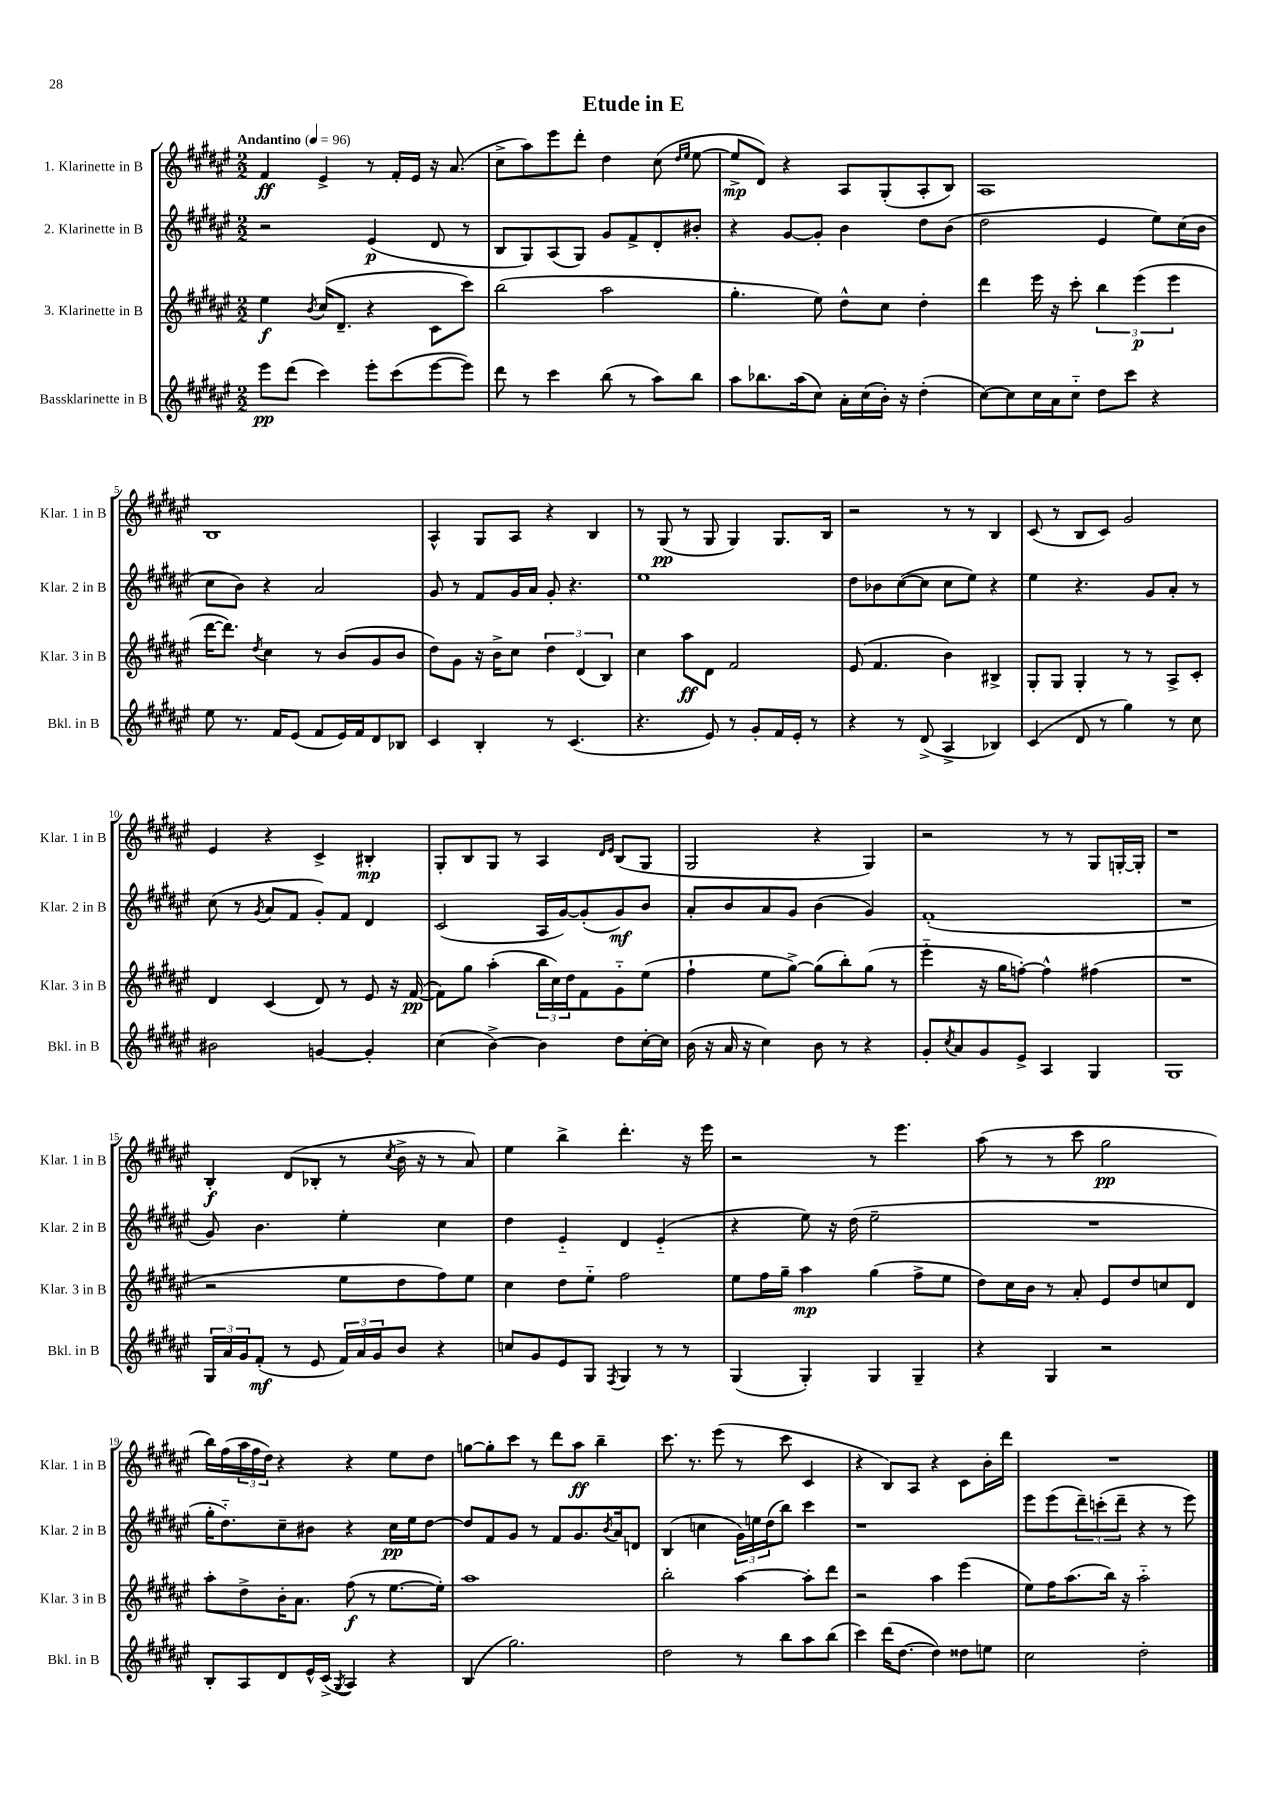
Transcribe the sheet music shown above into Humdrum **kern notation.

**kern	**dynam	**kern	**dynam	**kern	**dynam	**kern	**dynam
*part4	*part4	*part3	*part3	*part2	*part2	*part1	*part1
*staff4	*staff4	*staff3	*staff3	*staff2	*staff2	*staff1	*staff1
*I"Bassklarinette in B	*	*I"3. Klarinette in B	*	*I"2. Klarinette in B	*	*I"1. Klarinette in B	*
*I'Bkl. in B	*	*I'Klar. 3 in B	*	*I'Klar. 2 in B	*	*I'Klar. 1 in B	*
*clefG2	*	*clefG2	*	*clefG2	*	*clefG2	*
*k[f#c#g#d#a#e#]	*	*k[f#c#g#d#a#e#]	*	*k[f#c#g#d#a#e#]	*	*k[f#c#g#d#a#e#]	*
*M2/2	*	*M2/2	*	*M2/2	*	*M2/2	*
*MM96	*	*MM96	*	*MM96	*	*MM96	*
=1	=1	=1	=1	=1	=1	=1	=1
!	!	!	!	!	!	!LO:TX:a:B:t=Andantino	!
8eee#\L	pp	4ee#\	f	2r	.	4f#/	ff
(8ddd#\J	.	.	.	.	.	.	.
.	.	8qb/	.	.	.	.	.
4ccc#\)	.	(16cc#/KL	.	.	.	4e#^/	.
.	.	8.d#~/J	.	.	.	.	.
8eee#'\L	.	4r	.	(4e#/	p	8r	.
(8ccc#\	.	.	.	.	.	16f#'/LL	.
.	.	.	.	.	.	16e#/JJ	.
[8eee#\	.	8c#\L	.	8d#/	.	16r	.
.	.	.	.	.	.	(8.a#/	.
8eee#\J])	.	8ccc#\J)	.	8r	.	.	.
=2	=2	=2	=2	=2	=2	=2	=2
8ddd#\	.	(2bb\	.	8B/L	.	8cc#^\L	.
8r	.	.	.	8G#/)	.	8aa#\)	.
4ccc#\	.	.	.	(8A#/	.	8eee#\	.
.	.	.	.	8G#/J)	.	8ddd#'\J	.
(8bb\	.	2aa#\	.	8g#/L	.	4dd#\	.
8r	.	.	.	8f#^/	.	.	.
8aa#\L)	.	.	.	8d#'/	.	(8cc#\	.
.	.	.	.	.	.	16qqdd#/LL	.
.	.	.	.	.	.	16qqee#/JJ	.
8bb\J	.	.	.	8b#X'/J	.	[8ee#\	.
=3	=3	=3	=3	=3	=3	=3	=3
8aa#\L	.	4.gg#'\	.	4r	.	8ee#^/L]	mp
8.bb-X\	.	.	.	.	.	8d#/J)	.
.	.	.	.	[8g#/L	.	4r	.
(16aa#\k	.	.	.	.	.	.	.
8cc#\J)	.	8ee#\)	.	8g#'/J]	.	.	.
16a#'\LL	.	8dd#^^\L	.	4b\	.	8A#/L	.
(16cc#\	.	.	.	.	.	.	.
16b'\JJ)	.	8cc#\J	.	.	.	(8G#'/	.
16r	.	.	.	.	.	.	.
(4dd#'\	.	4dd#'\	.	8dd#\L	.	8A#'/	.
.	.	.	.	(8b\J	.	8B/J)	.
=4	=4	=4	=4	=4	=4	=4	=4
[8cc#\L)	.	4ddd#\	.	2dd#\	.	1A#	.
8cc#\]	.	.	.	.	.	.	.
16cc#\L	.	16eee#\	.	.	.	.	.
16a#\J	.	16r	.	.	.	.	.
8cc#\J	.	8ccc#'\	.	.	.	.	.
8dd#\L	.	6bb\	.	4e#/	.	.	.
8ccc#\J	.	.	.	.	.	.	.
.	.	(6eee#\	p	.	.	.	.
4r	.	.	.	8ee#\L)	.	.	.
.	.	6eee#\	.	.	.	.	.
.	.	.	.	(16cc#\L	.	.	.
.	.	.	.	16b\JJ	.	.	.
!!LO:LB:g=z
=5	=5	=5	=5	=5	=5	=5	=5
8ee#\	.	[16ddd#\KL	.	8cc#\L	.	1B	.
.	.	8.ddd#\J])	.	.	.	.	.
8.r	.	.	.	8b\J)	.	.	.
.	.	8qdd#/	.	.	.	.	.
.	.	4cc#\	.	4r	.	.	.
16f#/KL	.	.	.	.	.	.	.
(8e#/J	.	.	.	.	.	.	.
8f#/L	.	8r	.	2a#/	.	.	.
16e#/L)	.	(8b/L	.	.	.	.	.
16f#/J	.	.	.	.	.	.	.
8d#/	.	8g#/	.	.	.	.	.
8B-X/J	.	8b/J	.	.	.	.	.
=6	=6	=6	=6	=6	=6	=6	=6
4c#/	.	8dd#\L)	.	8g#/	.	4A#^^/	.
.	.	8g#\J	.	8r	.	.	.
4B'/	.	16r	.	8f#/L	.	8G#/L	.
.	.	16b^\KL	.	.	.	.	.
.	.	8cc#\J	.	16g#/L	.	8A#/J	.
.	.	.	.	16a#/JJ	.	.	.
8r	.	6dd#\	.	8g#'/	.	4r	.
(4.c#/	.	.	.	4.r	.	.	.
.	.	(6d#/	.	.	.	.	.
.	.	.	.	.	.	4B/	.
.	.	6B/)	.	.	.	.	.
=7	=7	=7	=7	=7	=7	=7	=7
4.r	.	4cc#\	.	1ee#	.	8r	.
.	.	.	.	.	.	(8G#/	pp
.	.	8aa#\L	ff	.	.	8r	.
8e#/)	.	8d#\J	.	.	.	8G#/	.
8r	.	2f#/	.	.	.	4G#/)	.
8g#'/L	.	.	.	.	.	.	.
16f#/L	.	.	.	.	.	8.G#/L	.
16e#'/JJ	.	.	.	.	.	.	.
8r	.	.	.	.	.	.	.
.	.	.	.	.	.	16B/Jk	.
=8	=8	=8	=8	=8	=8	=8	=8
4r	.	(8e#/	.	8dd#\L	.	2r	.
.	.	4.f#/	.	8b-X\	.	.	.
8r	.	.	.	([8cc#\	.	.	.
(8d#^/	.	.	.	8cc#\J]	.	.	.
4A#^/	.	4b\)	.	8cc#\L	.	8r	.
.	.	.	.	8ee#\J)	.	8r	.
4B-X/)	.	4B#X^/	.	4r	.	4B/	.
=9	=9	=9	=9	=9	=9	=9	=9
(4c#/	.	8G#'/L	.	4ee#\	.	(8c#/	.
.	.	8G#/J	.	.	.	8r	.
8d#/	.	4G#'/	.	4.r	.	8B/L	.
8r	.	.	.	.	.	8c#/J)	.
4gg#\)	.	8r	.	.	.	2g#/	.
.	.	8r	.	8g#/L	.	.	.
8r	.	8A#^/L	.	8a#'/J	.	.	.
8cc#\	.	8c#'/J	.	8r	.	.	.
!!LO:LB:g=z
=10	=10	=10	=10	=10	=10	=10	=10
2b#X\	.	4d#/	.	(8cc#\	.	4e#/	.
.	.	.	.	8r	.	.	.
.	.	.	.	8qg#/	.	.	.
.	.	(4c#/	.	8a#/L	.	4r	.
.	.	.	.	8f#/J	.	.	.
[4gn/	.	8d#/)	.	8g#'/L)	.	4c#^/	.
.	.	8r	.	8f#/J	.	.	.
4g'/]	.	8e#/	.	4d#/	.	4B#X'/	mp
.	.	16r	.	.	.	.	.
.	.	([16f#/	pp	.	.	.	.
=11	=11	=11	=11	=11	=11	=11	=11
(4cc#\	.	8f#\L])	.	(2c#/	.	8G#'/L	.
.	.	8gg#\J	.	.	.	8B/	.
[4b^\)	.	(4aa#'\	.	.	.	8G#/J	.
.	.	.	.	.	.	8r	.
4b\]	.	24bb\LL	.	16A#/LL	.	4A#/	.
.	.	24cc#\)	.	.	.	.	.
.	.	.	.	[16g#/J)	.	.	.
.	.	24dd#\J	.	.	.	.	.
.	.	8f#\	.	(8g#'/]	.	.	.
.	.	.	.	.	.	16qqd#/LL	.
.	.	.	.	.	.	16qqe#/JJ	.
8dd#\L	.	8g#\	.	8g#/)	mf	(8B/L	.
[16cc#'\L	.	(8ee#\J	.	8b/J	.	8G#/J	.
16cc#\JJ]	.	.	.	.	.	.	.
=12	=12	=12	=12	=12	=12	=12	=12
(16b\	.	4ff#`\	.	8a#'/L	.	2G#/	.
16r	.	.	.	.	.	.	.
16a#/	.	.	.	8b/	.	.	.
16r	.	.	.	.	.	.	.
4cc#\)	.	8ee#\L	.	8a#/	.	.	.
.	.	[8gg#^\J)	.	8g#/J	.	.	.
8b\	.	(8gg#\L]	.	(4b\	.	4r	.
8r	.	8bb'\)	.	.	.	.	.
4r	.	(8gg#\J	.	4g#/)	.	4G#/)	.
.	.	8r	.	.	.	.	.
=13	=13	=13	=13	=13	=13	=13	=13
8g#'/L	.	4eee#\	.	(1f#'	.	2r	.
8qcc#/	.	.	.	.	.	.	.
8a#/	.	.	.	.	.	.	.
8g#/	.	16r	.	.	.	.	.
.	.	16gg#\KL	.	.	.	.	.
8e#^/J	.	[8ffn'\J)	.	.	.	.	.
4A#/	.	4ff^^\]	.	.	.	8r	.
.	.	.	.	.	.	8r	.
4G#/	.	(4ff#X\	.	.	.	8G#/L	.
.	.	.	.	.	.	[16Gn'/L	.
.	.	.	.	.	.	16G'/JJ]	.
=14	=14	=14	=14	=14	=14	=14	=14
1G#	.	1r	.	1r	.	1r	.
!!LO:LB:g=z
=15	=15	=15	=15	=15	=15	=15	=15
24G#/LL	.	2r	.	8g#/)	.	4B'/	f
24a#/	.	.	.	.	.	.	.
24g#/J	.	.	.	.	.	.	.
(8f#'/J	mf	.	.	4.b\	.	.	.
8r	.	.	.	.	.	(8d#/L	.
8e#/	.	.	.	.	.	8B-X'/J	.
24f#/LL)	.	8ee#\L	.	4ee#'\	.	8r	.
24a#/	.	.	.	.	.	.	.
24g#/J	.	.	.	.	.	.	.
.	.	.	.	.	.	8qcc#/	.
8b/J	.	8dd#\	.	.	.	16b^\	.
.	.	.	.	.	.	16r	.
4r	.	8ff#\)	.	4cc#\	.	8r	.
.	.	8ee#\J	.	.	.	8a#/)	.
=16	=16	=16	=16	=16	=16	=16	=16
8ccn/L	.	4cc#\	.	4dd#\	.	4ee#\	.
8g#/	.	.	.	.	.	.	.
8e#/	.	8dd#\L	.	4e#/	.	4bb^\	.
8G#/J	.	8ee#\J	.	.	.	.	.
8qF#/	.	.	.	.	.	.	.
4G#/	.	2ff#\	.	4d#/	.	4.ddd#'\	.
8r	.	.	.	(4e#/	.	.	.
8r	.	.	.	.	.	16r	.
.	.	.	.	.	.	16eee#\	.
=17	=17	=17	=17	=17	=17	=17	=17
(4G#/	.	8ee#\L	.	4r	.	2r	.
.	.	16ff#\L	.	.	.	.	.
.	.	16gg#~\JJ	.	.	.	.	.
4G#'/)	.	4aa#\	mp	8ee#\)	.	.	.
.	.	.	.	16r	.	.	.
.	.	.	.	(16dd#\	.	.	.
4G#/	.	(4gg#\	.	2ee#~\	.	8r	.
.	.	.	.	.	.	4.eee#\	.
4G#~/	.	8ff#^\L	.	.	.	.	.
.	.	8ee#\J	.	.	.	.	.
=18	=18	=18	=18	=18	=18	=18	=18
4r	.	8dd#\L)	.	1r	.	(8aa#\	.
.	.	16cc#\L	.	.	.	8r	.
.	.	16b\JJ	.	.	.	.	.
4G#/	.	8r	.	.	.	8r	.
.	.	8a#'/	.	.	.	8ccc#\	.
2r	.	8e#/L	.	.	.	2gg#\	pp
.	.	8dd#/	.	.	.	.	.
.	.	8ccn/	.	.	.	.	.
.	.	8d#/J	.	.	.	.	.
!!LO:LB:g=z
=19	=19	=19	=19	=19	=19	=19	=19
8B'/L	.	8aa#'\L	.	16gg#'\KL	.	16bb\LL)	.
.	.	.	.	8.dd#\)	.	(16ff#\	.
8A#/	.	8dd#^\	.	.	.	24aa#\	.
.	.	.	.	.	.	24ff#\	.
.	.	.	.	.	.	24dd#\JJ)	.
8d#/	.	16b'\K	.	8cc#~\	.	4r	.
.	.	8.a#\J	.	.	.	.	.
16e#^^/L	.	.	.	8b#X\J	.	.	.
(16c#^/JJ	.	.	.	.	.	.	.
8qG#/	.	.	.	.	.	.	.
4A#/)	.	(8ff#\	f	4r	.	4r	.
.	.	8r	.	.	.	.	.
4r	.	[8.ee#\L	.	16cc#\LL	pp	8ee#\L	.
.	.	.	.	16ee#\J	.	.	.
.	.	.	.	[8dd#\J	.	8dd#\J	.
.	.	16ee#'\Jk])	.	.	.	.	.
=20	=20	=20	=20	=20	=20	=20	=20
(4B/	.	1aa#	.	8dd#/L]	.	[8ggn\L	.
.	.	.	.	8f#/	.	8gg'\]	.
2.gg#\)	.	.	.	8g#/J	.	8ccc#\J	.
.	.	.	.	8r	.	8r	.
.	.	.	.	8f#/L	.	8ddd#\L	.
.	.	.	.	8.g#/	.	8aa#\J	ff
.	.	.	.	.	.	4bb~\	.
.	.	.	.	8qb/	.	.	.
.	.	.	.	16a#/k	.	.	.
.	.	.	.	8dn/J	.	.	.
=21	=21	=21	=21	=21	=21	=21	=21
2dd#\	.	2bb'\	.	(4B/	.	8.ccc#\	.
.	.	.	.	.	.	8.r	.
.	.	.	.	4ccn\	.	.	.
.	.	.	.	.	.	(8eee#\	.
8r	.	[4aa#\	.	24g#\LL)	.	8r	.
.	.	.	.	24een\	.	.	.
.	.	.	.	(24dd#\J	.	.	.
8bb\L	.	.	.	8bb\J)	.	8ccc#\	.
8aa#\	.	8aa#'\L]	.	4ccc#\	.	4c#/	.
(8bb\J	.	8ddd#\J	.	.	.	.	.
=22	=22	=22	=22	=22	=22	=22	=22
4ccc#\)	.	2r	.	1r	.	4r	.
(16ddd#\KL	.	.	.	.	.	8B/L)	.
[8.dd#\J	.	.	.	.	.	.	.
.	.	.	.	.	.	8A#/J	.
4dd#\])	.	4aa#\	.	.	.	4r	.
8dd##X\L	.	(4eee#\	.	.	.	8c#\L	.
8een\J	.	.	.	.	.	16b'\L	.
.	.	.	.	.	.	16ddd#\JJ	.
=23	=23	=23	=23	=23	=23	=23	=23
2cc#\	.	8ee#\L)	.	8eee#\L	.	1r	.
.	.	16ff#\K	.	(8eee#\	.	.	.
.	.	(8.aa#\	.	.	.	.	.
.	.	.	.	12ddd#~\)	.	.	.
.	.	.	.	(12cccn'\	.	.	.
.	.	16bb\Jk)	.	.	.	.	.
.	.	.	.	12ddd#~\J	.	.	.
.	.	16r	.	.	.	.	.
2dd#'\	.	2aa#\	.	4r	.	.	.
.	.	.	.	8r	.	.	.
.	.	.	.	8eee#\)	.	.	.
==	==	==	==	==	==	==	==
*-	*-	*-	*-	*-	*-	*-	*-
